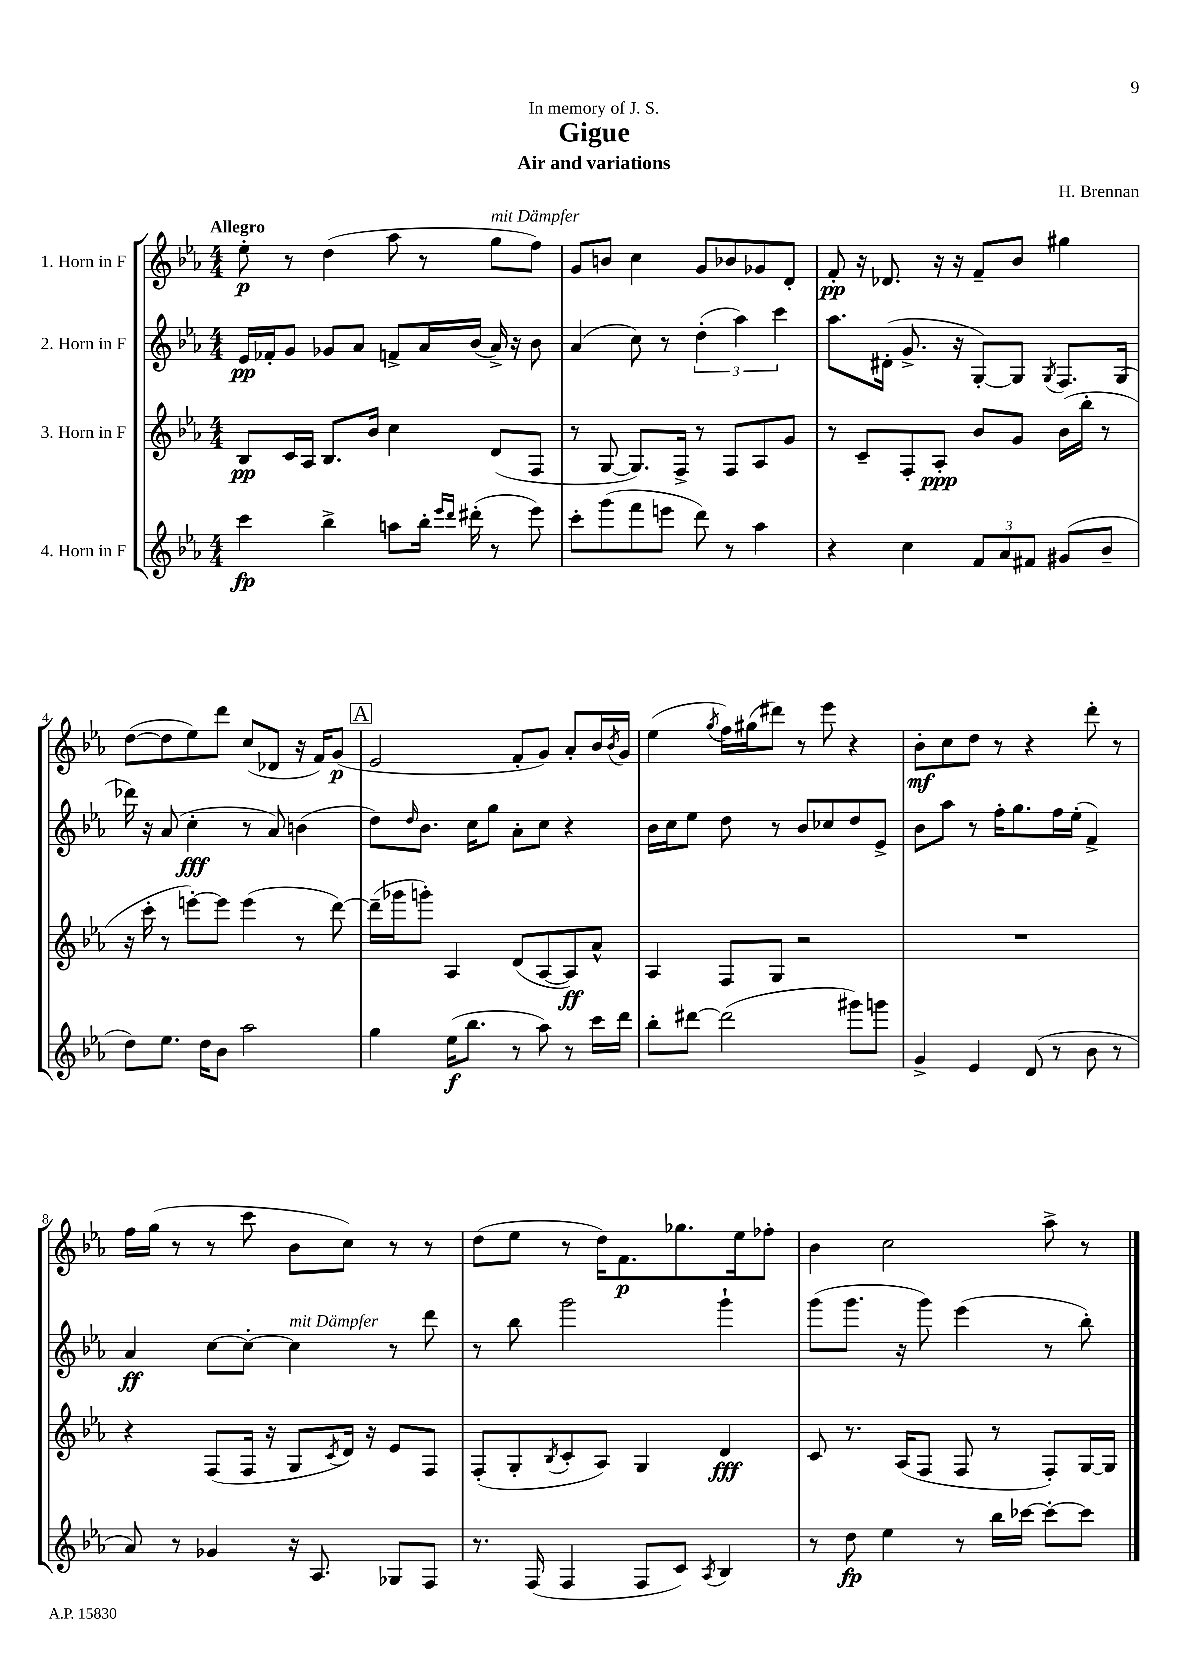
\header { title = "Gigue" composer = "H. Brennan" subtitle = "Air and variations" dedication = "In memory of J. S." }
<<
\new StaffGroup <<
\new Staff = "s0" \with { instrumentName = "1. Horn in F" } {
    \clef treble \key ees \major \numericTimeSignature \time 4/4 \tempo "Allegro"
    ees''8-.\p r8 d''4( aes''8 r8 g''8^\markup { \italic "mit Dämpfer" } f''8) |
    g'8 b'8 c''4 g'8 bes'8 ges'8 d'8-. |
    f'8-.\pp r16 des'8. r16 r16 f'8-- bes'8 gis''4 |
    d''8~( d''8 ees''8) d'''8 c''8( des'8 r16 f'16) g'8\p( |
    \mark \markup { \box "A" } ees'2 f'8-. g'8) aes'8-. bes'16 \acciaccatura { bes'8 } g'16 |
    ees''4( \acciaccatura { g''8 } f''16) gis''16( dis'''8) r8 ees'''8 r4 |
    bes'8-.\mf c''8 d''8 r8 r4 d'''8-. r8 |
    f''16 g''16( r8 r8 c'''8 bes'8 c''8) r8 r8 |
    d''8( ees''8 r8 d''16) f'8.\p ges''8. ees''16 fes''8-. |
    bes'4 c''2 aes''8-> r8 \bar "|." |
}
\new Staff = "s1" \with { instrumentName = "2. Horn in F" } {
    \clef treble \key ees \major \numericTimeSignature \time 4/4
    ees'16\pp fes'16-. g'8 ges'8 aes'8 f'8-> aes'16 bes'16( aes'16->) r16 bes'8 |
    aes'4( c''8) r8 \tuplet 3/2 { d''4-.( aes''4) c'''4 } |
    aes''8. dis'16-.( g'8.-> r16 g8~-.) g8 \acciaccatura { g8 } f8. g16( |
    des'''16) r16 aes'8( c''4-.\fff r8 aes'8) b'4( |
    \mark \markup { \box "A" } d''8) \grace { d''16 } bes'8. c''16 g''8 aes'8-. c''8 r4 |
    bes'16 c''16 ees''8 d''8 r8 bes'8 ces''8 d''8 ees'8-> |
    bes'8 aes''8 r8 f''16-. g''8. f''16 ees''16-.( f'4->) |
    aes'4\ff c''8~ c''8~-. c''4^\markup { \italic "mit Dämpfer" } r8 d'''8 |
    r8 bes''8 g'''2 g'''4-! |
    g'''8( g'''8. r16 g'''8) ees'''4( r8 bes''8-.) \bar "|." |
}
\new Staff = "s2" \with { instrumentName = "3. Horn in F" } {
    \clef treble \key ees \major \numericTimeSignature \time 4/4
    bes8\pp c'16 aes16 bes8. bes'16 c''4 d'8( f8 |
    r8 g8~ g8.) f16-> r8 f8 aes8 g'8 |
    r8 c'8-- f8-. aes8-.\ppp bes'8 g'8 bes'16( bes''16-. r8 |
    r16 c'''16-. r8 e'''8~-.) e'''8 e'''4( r8 d'''8~) |
    \mark \markup { \box "A" } d'''16--( ges'''16 g'''8-.) aes4 d'8( aes8~ aes8\ff) aes'8-^ |
    aes4 f8 g8 r2 |
    R1 |
    r4 f8( f16 r16 g8 \acciaccatura { c'8 } d'16) r16 ees'8 f8 |
    f8-.( g8-. \acciaccatura { bes8 } c'8-. aes8) g4 d'4\fff |
    c'8 r8. aes16( f8 f8 r8 f8-.) g16~ g16 \bar "|." |
}
\new Staff = "s3" \with { instrumentName = "4. Horn in F" } {
    \clef treble \key ees \major \numericTimeSignature \time 4/4
    c'''4\fp bes''4-> a''8 bes''16-. \grace { ees'''16 d'''16 } dis'''16-.( r8 ees'''8) |
    c'''8-. g'''8( f'''8 e'''8 d'''8) r8 aes''4 |
    r4 c''4 \tuplet 3/2 { f'8 aes'8 fis'8 } gis'8( bes'8-- |
    d''8) ees''8. d''16 bes'8 aes''2 |
    \mark \markup { \box "A" } g''4 ees''16\f( bes''8. r8 aes''8) r8 c'''16 d'''16 |
    bes''8-. dis'''8~ dis'''2( gis'''8) g'''8 |
    g'4-> ees'4 d'8( r8 bes'8 r8 |
    aes'8) r8 ges'4 r16 aes8. ges8 f8 |
    r8. f16( f4 f8 c'8) \acciaccatura { aes8 } bes4 |
    r8 d''8\fp ees''4 r8 bes''16 ces'''16~ ces'''8~-. ces'''8 \bar "|." |
}
>>
>>
